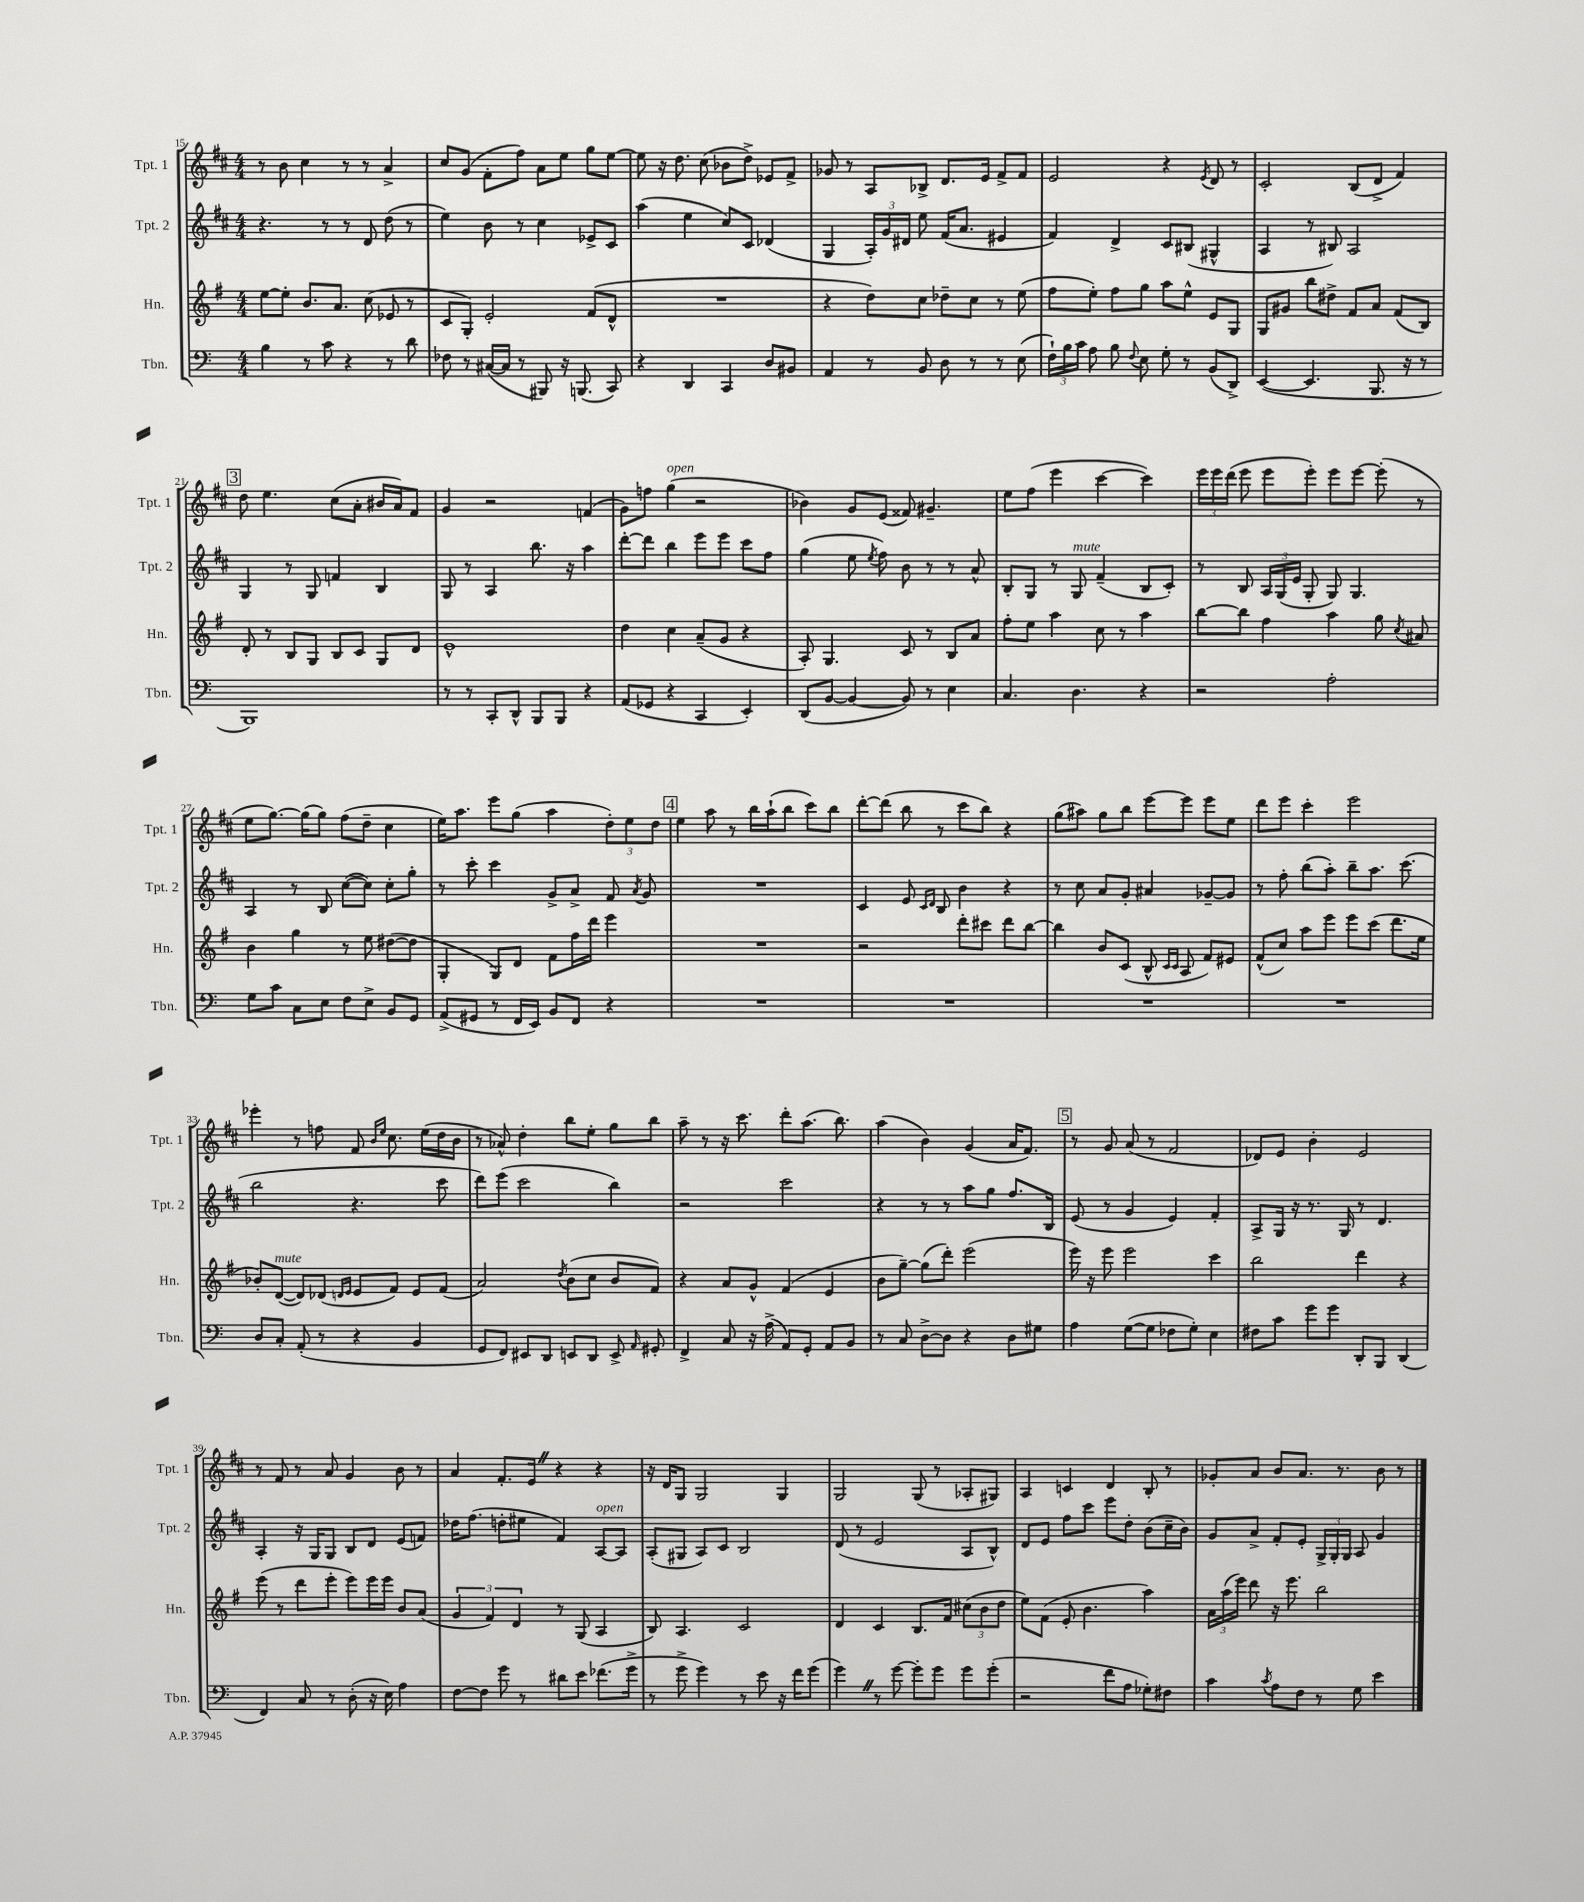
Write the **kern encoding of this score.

**kern	**kern	**kern	**kern
*staff4	*staff3	*staff2	*staff1
*clefF4	*clefG2	*clefG2	*clefG2
*k[]	*k[f#]	*k[f#c#]	*k[f#c#]
*M4/4	*M4/4	*M4/4	*M4/4
4B\	[8ee\L	4.r	8r
.	8ee'\]J	.	8b\
8r	8.b/L	.	4cc#\
8c\	.	8r	.
.	8.a/J	.	.
4r	.	8r	8r
.	(8cc\	8d/	8r
8r	8e-/	(8dd\	4a^/
8d\	8r	8r	.
=	=	=	=
8F-\	8c/L	4ee\)	8cc#/L
8r	8G'/J)	.	(8g/J
([16C#/LL	2e'/	8b\	8f#'\L
16C#/]JJ	.	.	.
8r	.	8r	8ff#\J)
8BBB#/)	.	4cc#\	8a\L
16r	.	.	8ee\J
(8.BBB/	.	.	.
.	(8f#/L	8e-^/L	8gg\L
8CC/)	8d^^/J	8c#/J	[8ee\J
=	=	=	=
4r	1r	(4aa\	8ee\]
.	.	.	16r
.	.	.	8.dd\
4DD/	.	4ee\	.
.	.	.	(8cc#\
4CC/	.	8cc#/L)	8b-\L
.	.	8c#/J	8dd^\J)
8D/L	.	(4d-/	8e-/L
8BB#/J	.	.	8f#^/J
=	=	=	=
4AA/	4r	4G/	8g-/
.	.	.	8r
8r	8dd\L)	24A'/LL)	8A/L
.	.	24g/	.
.	.	24d#/JJ	.
8BB/	8cc\J	8ee\	8B-^/J
8D\	8dd-~\L	(16f#/LK	8.d/L
.	.	8.a/J	.
8r	8cc\J	.	.
.	.	.	16e/Jk
8r	8r	4e#/	8f#^/L
(8E\	(8ee\	.	8f#/J
=	=	=	=
24F`\LL)	8ff#\L	4f#/)	2e/
24B\	.	.	.
24c\JJ	.	.	.
8A\	8ee'\J)	.	.
8B\	8ff#\L	4d^/	.
8qqF/	.	.	.
8E\	8gg\J	.	.
8G'\	8aa\L	8c#/L	4r
8r	8ee^^\J	(8B#/J	.
.	.	.	8qe/
(8BB/L	8e/L	4G#^^/	8d/
8DD^/J)	8G/J	.	8r
=	=	=	=
([4EE/	8G/L	4A/	2c#'/
.	8g#/J	.	.
4.EE/]	8bb\L	8r	.
.	8dd#^\J	8B#/)	.
.	8f#/L	2A/	(8B/L
8.BBB/	8a/J	.	8d^/J
.	(8f#/L	.	4f#/)
16r	.	.	.
8r	8B/J)	.	.
=	=	=	=
1BBB)	8d'/	4G/	8dd\
.	8r	.	4.ee\
.	8B/L	8r	.
.	8G/J	8G/	.
.	8B/L	4f/	(8cc#\L
.	8c/J	.	8a'\J
.	8G/L	4B/	16b#/LL
.	.	.	16a/J)
.	8d/J	.	8f#/J
=	=	=	=
8r	1e^^	8G/	4g/
8r	.	8r	.
8CC'/L	.	4A/	2r
8DD^^/J	.	.	.
8BBB/L	.	8.bb\	.
8BBB/J	.	.	.
.	.	16r	.
4r	.	4aa\	(4f/
=	=	=	=
(8AA/L	4dd\	[8ddd'\L	8g\L)
8GG-/J	.	8ddd\]J	8ff\J
4r	4cc\	4bb\	(4gg\
4CC/	(8a~/L	8eee\L	2r
.	8g/J	8eee\J	.
4EE'/)	4r	8ccc#\L	.
.	.	8ff#\J	.
=	=	=	=
(8DD/L	8A'/)	(4gg\	4b-\)
[8BB/J	4.G/	.	.
4BB/_	.	8ee\	8g/L
.	.	8qee/	.
.	.	8ff#\)	(8e/J
8BB/])	8c/	8b\	8f##/)
8r	8r	8r	4.g#~/
4E\	8B/L	8r	.
.	8a/J	8a^^/	.
=	=	=	=
4.C/	8ff#'\L	8B'/L	8ee\L
.	8ee\J	8G/J	(8ff#\J
.	4aa\	8r	4eee\
4.D\	.	8G/	.
.	8cc\	(4f#~/	[4ccc#\
.	8r	.	.
4r	4aa\	8B/L	4ccc#\])
.	.	8c#'/J)	.
=	=	=	=
2r	[8bb\L	8r	24eee\LL
.	.	.	24eee\
.	.	.	(24ddd\JJ
.	8bb\]J	8B/	8eee\
.	4ff#\	24A/LL	8eee\L
.	.	(24G/	.
.	.	24e/JJ	.
.	.	8G'/	8eee'\J)
2A'\	4aa\	8G/)	8eee\L
.	.	4.G/	[8eee\J
.	8gg\	.	(8eee'\]
.	8qcc/	.	.
.	8a#/	.	8r
=	=	=	=
8G\L	4b\	4A/	8ee\L
8c\J	.	.	[8.gg\J)
8C\L	4gg\	8r	.
.	.	.	(16gg\]LK
8E\J	.	8B/	8gg\J)
8F\L	8r	([8cc#\L	(8ff#\L
8E^\J	8ee\	8cc#\]J)	8dd~\J
8BB/L	([8dd#\L	8cc#'\L	4cc#\
8GG/J	8dd#\]J	8gg'\J	.
=	=	=	=
(8AA^/L	4G'/	8r	16ee\LK)
.	.	.	8.aa\J
8GG#/J	.	8ccc#'\	.
8r	8G/L)	4ccc#\	8eee\L
16FF/LL	8d/J	.	(8gg\J
16EE/JJ)	.	.	.
8BB/L	8f#\L	8g^/L	4aa\
8FF/J	16ff#\L	8a^/J	.
.	16ddd\JJ	.	.
4r	4eee\	8f#/	12dd'\L)
.	.	.	12ee\
.	.	8qa/	.
.	.	8g/	.
.	.	.	12dd\J
=	=	=	=
1r	1r	1r	4ee\
.	.	.	8aa\
.	.	.	8r
.	.	.	16bb\LL
.	.	.	(16aa`\J
.	.	.	8bb\J
.	.	.	8ccc#\L)
.	.	.	8bb\J
=	=	=	=
1r	2r	4c#/	[8ddd'\L
.	.	.	(8ddd\]J
.	.	8e/	8bb\
.	.	16qqc#/LL	.
.	.	16qqd/JJ	.
.	.	8B/	8r
.	8ddd'\L	4b\	8ccc#\L
.	8ccc#\J	.	8bb\J)
.	8ddd\L	4r	4r
.	[8bb\J	.	.
=	=	=	=
1r	4bb\]	8r	(8gg\L
.	.	8cc#\	8aa#\J)
.	8b/L	8a/L	8gg\L
.	(8c/J	8g'/J	8bb\J
.	8B^^/	4a#/	[8eee\L
.	16qqc/LL	.	.
.	16qqc/JJ	.	.
.	8A/	.	8eee\]J
.	8f#/L)	[8g-~/L	8eee\L
.	8e#/J	8g-/]J	8ee\J
=	=	=	=
1r	(8f#^^/L	8r	8ddd\L
.	8cc/J)	8ff#'\	8eee\J
.	8aa\L	(8bb\L	4ccc#'\
.	8eee\J	8aa'\J)	.
.	8eee\L	8bb~\L	2eee\
.	(8ccc\J	8.aa\J	.
.	8.ddd\L	.	.
.	.	(8.ccc#\	.
.	16ee\Jk	.	.
=	=	=	=
8D/L	8b-'/L)	2bb\	4eee-'\
8C'/J	([8d/J	.	.
(8AA'/	8d/]L)	.	8r
8r	(8d-/J	.	8ff\
.	16qqd/LL	.	.
.	16qqe/JJ	.	.
4r	8e/L	4.r	8f#/
.	.	.	16qqb/LL
.	.	.	16qqee/JJ
.	8f#/J)	.	8.cc#\
4BB/	8e/L	.	.
.	.	.	(16ee\LL
.	(8f#/J	8ccc#\	16dd\
.	.	.	16b\JJ
=	=	=	=
8GG/L	2a/)	8ddd\L)	8r
8FF/J)	.	(8eee\J	8a-^^/)
8EE#/L	.	2ccc#\	4dd'\
8DD/J	.	.	.
.	8qdd/	.	.
8EE/L	(8b\L	.	8bb\L
8DD/J	8cc\J	.	8ee'\J
8EE^/	8b/L	4bb\)	8gg\L
16qqAA/	.	.	.
8GG#'/	8f#/J)	.	8bb\J
=	=	=	=
4FF^/	4r	2r	8aa~\
.	.	.	8r
8C/	8a/L	.	16r
.	.	.	8.ccc#\
16r	8g^^/J	.	.
(16A^\	.	.	.
8AA/L)	(4f#/	2ccc#\	8ddd'\L
8GG'/J	.	.	(8.aa\J
8AA/L	4e/	.	.
.	.	.	8.bb\)
8BB/J	.	.	.
=	=	=	=
8r	8b\L	4r	(4aa\
8C/	[8gg~\J)	.	.
[8D^\L	(8gg\]L	8r	4b\)
8D\]J	8ddd'\J)	8r	.
4r	(2eee\	8aa\L	(4g/
.	.	8gg\J	.
8D\L	.	8.ff#/L	16a/LK
.	.	.	8.f#/J)
8G#\J	.	.	.
.	.	16B/Jk	.
=	=	=	=
4A\	16eee\)	(8e/	8r
.	16r	.	.
.	8eee\	8r	8g/
([8G\L	2eee\	4g/	(8a/
8G\]J	.	.	8r
8F-\L	.	4e/)	2f#/
8G'\J)	.	.	.
4E\	4ccc\	4f#'/	.
=	=	=	=
8F#\L	2bb\	8A^/L	8d-/L)
8c\J	.	16G/Jk	8e/J
.	.	16r	.
8g\L	.	8.r	4b'\
8g\J	.	.	.
.	.	16G/	.
8DD'/L	4ddd\	8r	2e/
8BBB/J	.	4.d/	.
(4DD/	4r	.	.
=	=	=	=
4FF/)	(8eee\	4A'/	8r
.	8r	.	8f#/
8C/	8ddd\L	16r	8r
.	.	16G/LK	.
8r	8eee'\J	8G/J	8a/
(8D'\	8eee\L)	8B/L	4g/
16r	16eee\L	8d/J	.
16E\)	16eee\JJ	.	.
4A\	8b/L	(8e/L	8b\
.	(8a/J	8f/J)	8r
=	=	=	=
[8F\L	6g/	16dd-\LK	4a/
.	.	(8.ff#\J	.
8F\]J	.	.	.
.	6f#/)	.	.
8g\	.	8dd'\L	8.f#'/L
.	6d/	.	.
8r	.	8ee#\J	.
.	.	.	16e/Jk
8d#\L	8r	4f#/)	4r
8e\J	(8G/	.	.
(8.f-\L	4A/	[8A/L	4r
.	.	8A/]J	.
16g^\Jk	.	.	.
=	=	=	=
8r	8B/)	(8A'/L	16r
.	.	.	16d/LK
8g^\	4.A/	8G#/J	8G/J
4g\)	.	8A/L)	2G/
.	.	8c#/J	.
8r	2c/	2B/	.
8e\	.	.	.
16r	.	.	4G/
16f\LK	.	.	.
(8g\J	.	.	.
=	=	=	=
4g\)	4d/	(8d/	2G/
.	.	8r	.
8r	4c/	2e/	.
[8g\	.	.	.
8g'\]L	8.B/L	.	(8G/
8g\J	.	.	8r
.	16f#/Jk	.	.
8g\L	(12cc#\L	8A/L	8A-'/L
.	12b\	.	.
(8g'\J	.	8B^^/J)	8G#/J)
.	12dd\J	.	.
=	=	=	=
2r	8ee\L)	8d/L	4A/
.	(8f#\J	8e/J	.
.	8e'/	8ff#\L	4c/
.	4.b\	8ccc#\J	.
8f\L	.	8eee\L	4d/
8A\J	.	8dd'\J	.
8G-'\L)	4aa\)	(8b\L	8B'/
8F#\J	.	16cc#~\L	8r
.	.	16b\JJ)	.
=	=	=	=
4c\	24a\LL	8g/L	8g-'/L
.	(24aa\	.	.
.	24eee\JJ)	.	.
.	8ddd\	8a^/J	8a/J
8qc/	.	.	.
8A\L	16r	8f#'/L	8b/L
.	8.eee\	.	.
8F\J	.	8e'/J	8.a/J
8r	2bb\	24G^/LL	.
.	.	24G'/	.
.	.	.	8.r
.	.	24G/JJ	.
8G\	.	8A/	.
4e\	.	4g/	8b\
.	.	.	8r
==	==	==	==
*-	*-	*-	*-
